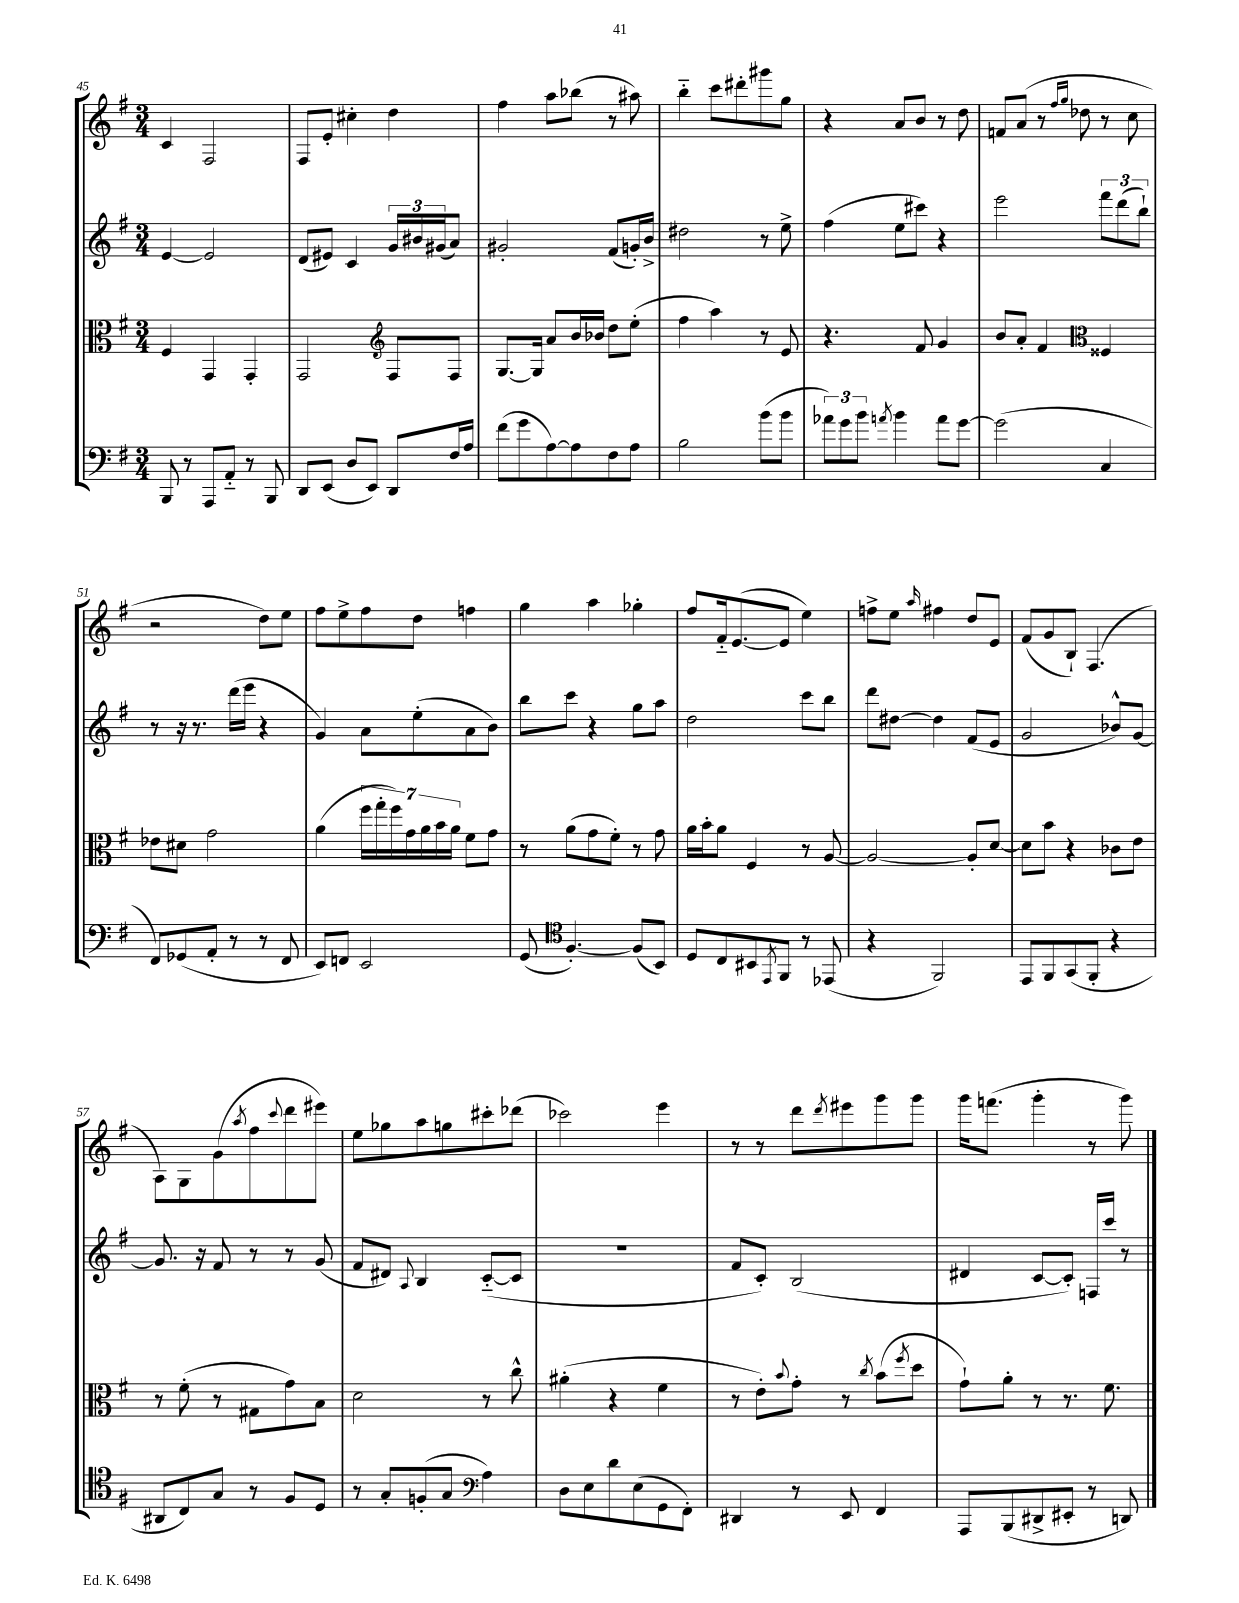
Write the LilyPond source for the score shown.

<<
\new StaffGroup <<
\new Staff = "s0" {
    \clef treble \key g \major \numericTimeSignature \time 3/4
    c'4 fis2 |
    fis8 e'8-. cis''4-. d''4 |
    fis''4 a''8 bes''8( r8 ais''8) |
    b''4-_ c'''8 dis'''8-. gis'''8 g''8 |
    r4 a'8 b'8 r8 d''8 |
    f'8 a'8( r8 \grace { fis''16 g''16 } des''8 r8 c''8 |
    r2 d''8) e''8 |
    fis''8 e''8-> fis''8 d''8 f''4 |
    g''4 a''4 ges''4-. |
    fis''8 fis'16-_ e'8.~( e'8 e''4) |
    f''8-> e''8 \grace { a''16 } fis''4 d''8 e'8 |
    fis'8( g'8 b8-!) fis4.( |
    a8) g8 g'8( \acciaccatura { a''8 } fis''8 \appoggiatura { c'''8 } d'''8 eis'''8) |
    e''8 ges''8 a''8 g''8 cis'''8-. des'''8( |
    ces'''2) e'''4 |
    r8 r8 d'''8 \acciaccatura { d'''8 } eis'''8 g'''8 g'''8 |
    g'''16 f'''8.( g'''4-. r8 g'''8) \bar "|." |
}
\new Staff = "s1" {
    \clef treble \key g \major \numericTimeSignature \time 3/4
    e'4~ e'2 |
    d'8( eis'8) c'4 \tuplet 3/2 { g'16 bis'16 gis'16( } a'8) |
    gis'2-. fis'8( g'16-.) b'16-> |
    dis''2 r8 e''8-> |
    fis''4( e''8 cis'''8) r4 |
    e'''2 \tuplet 3/2 { fis'''8 d'''8( b''8-!) } |
    r8 r16 r8. d'''16( e'''16 r4 |
    g'4) a'8 e''8-.( a'8 b'8) |
    b''8 c'''8 r4 g''8 a''8 |
    d''2 c'''8 b''8 |
    d'''8 dis''8~ dis''4 fis'8( e'8 |
    g'2 bes'8-^) g'8~ |
    g'8. r16 fis'8 r8 r8 g'8( |
    fis'8 dis'8) \appoggiatura { a8 } b4 c'8~-_( c'8 |
    R2. |
    fis'8 c'8-.) b2( |
    dis'4 c'8~ c'8-.) f16 c'''16 r8 \bar "|." |
}
\new Staff = "s2" {
    \clef alto \key g \major \numericTimeSignature \time 3/4
    fis4 g,4 g,4-. |
    g,2 \clef treble fis8 fis8 |
    g8.~ g16 a'8 b'16 bes'16 d''8 e''8-.( |
    fis''4 a''4) r8 e'8 |
    r4. fis'8 g'4 |
    b'8 a'8-. fis'4 \clef alto fisis4 |
    ees'8 dis'8 g'2 |
    a'4( \tuplet 7/4 { fis''16 g''16-. fis''16) g'16 a'16 b'16 a'16 } fis'8 g'8 |
    r8 a'8( g'8 fis'8-.) r8 g'8 |
    a'16 b'16-. a'8 fis4 r8 a8~ |
    a2~ a8-. d'8~ |
    d'8 b'8 r4 ces'8 e'8 |
    r8 fis'8-.( r8 gis8 g'8) b8 |
    d'2 r8 c''8-^ |
    ais'4-.( r4 fis'4 |
    r8 e'8-.) \appoggiatura { b'8 } g'8-. r8 \acciaccatura { c''8 } b'8( \acciaccatura { fis''8 } d''8 |
    g'8-!) a'8-. r8 r8. fis'8. \bar "|." |
}
\new Staff = "s3" {
    \clef bass \key g \major \numericTimeSignature \time 3/4
    b,,8 r8 a,,8 a,8-_ r8 b,,8 |
    d,8 e,8( d8 e,8) d,8 fis16 a16 |
    fis'8( g'8 a8~) a8 fis8 a8 |
    b2 b'8( b'8 |
    \tuplet 3/2 { aes'8) g'8 b'8 } \acciaccatura { a'8 } b'4 a'8 g'8~ |
    g'2( c4 |
    fis,8) ges,8( a,8-. r8 r8 fis,8 |
    e,8) f,8 e,2 |
    g,8( \clef tenor fis4.~-.) fis8( b,8) |
    d8 c8 bis,8 \acciaccatura { e,8 } fis,8 r8 ees,8( |
    r4 fis,2) |
    e,8 fis,8 g,8( fis,8-. r4 |
    ais,8 c8) g8 r8 fis8 d8 |
    r8 g8-. f8-.( g8 \clef bass a4) |
    d8 e8 d'8 e8( g,8 fis,8-.) |
    dis,4 r8 e,8 fis,4 |
    a,,8 b,,8( dis,8-> eis,8-. r8 d,8) \bar "|." |
}
>>
>>
\layout { \context { \Score currentBarNumber = #45 } }
